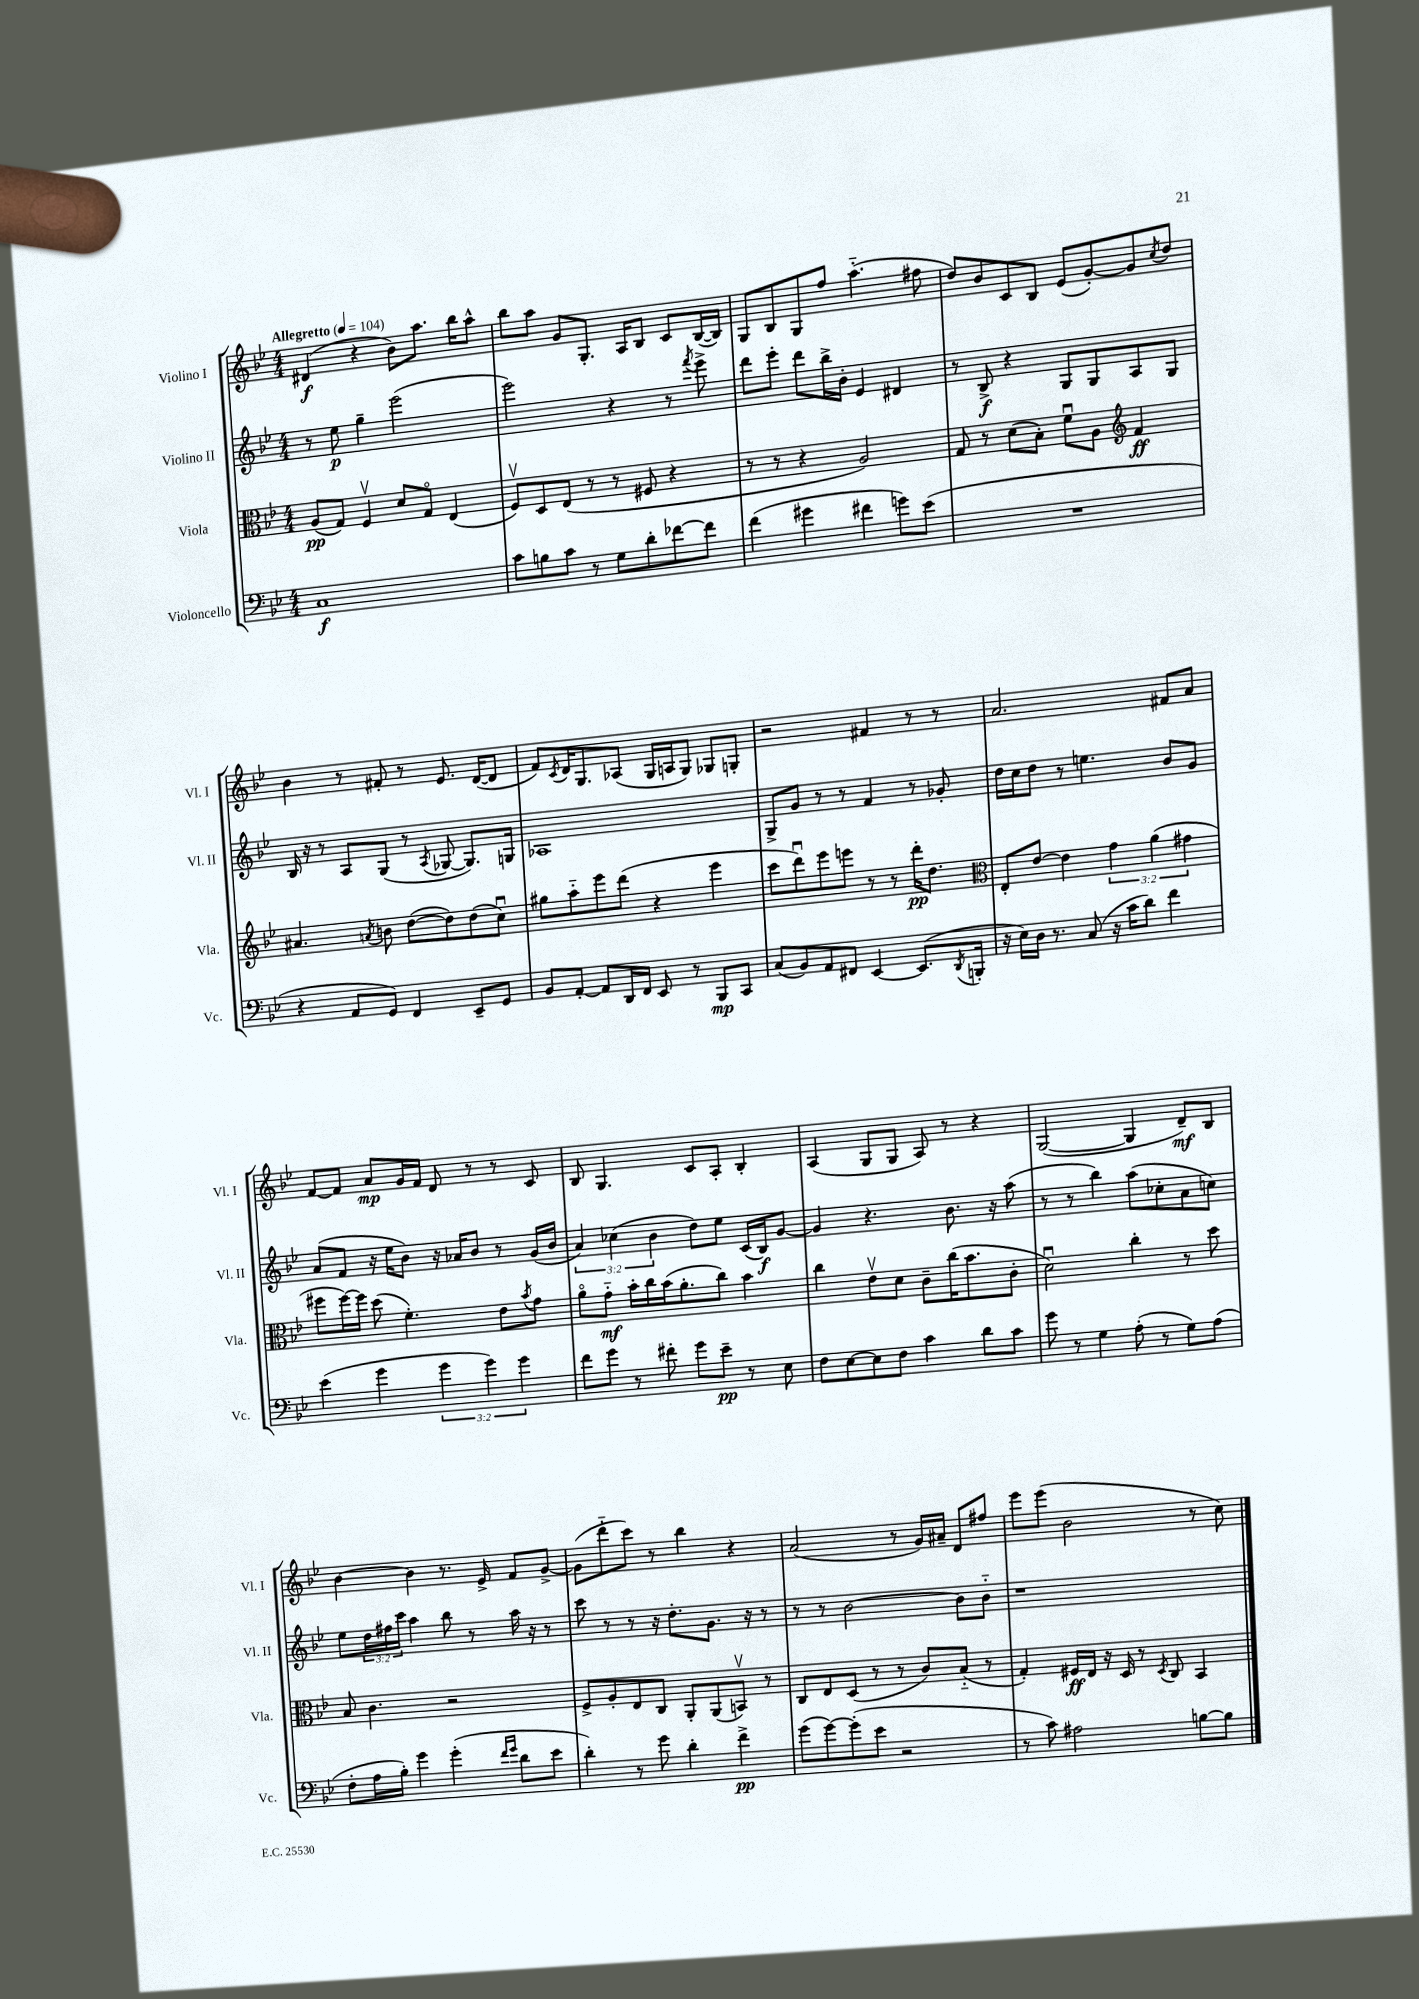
<<
\new StaffGroup <<
\new Staff = "s0" \with { instrumentName = "Violino I" shortInstrumentName = "Vl. I" } {
    \clef treble \key bes \major \numericTimeSignature \time 4/4 \tempo "Allegretto" 4 = 104
    dis'4\f( r4 bes'8) a''8. bes''16 a''8-^ |
    bes''8 a''8 g'8 g8.-. a16 bes8 c'8 bes16~( bes16) |
    g8 bes8 g8 f''8 a''4.-_( fis''8 |
    d''8) bes'8 c'8 bes8 ees'8( g'8~-.) g'8 \acciaccatura { c''8 } d''8 |
    bes'4 r8 fis'8-. r8 ees'8. d'16~( d'8 |
    f'8) \acciaccatura { c'8 } d'16 g8. aes8( g16 a16 g8) ges8 g8-. |
    r2 fis'4 r8 r8 |
    a'2. fis'8 a'8 |
    f'8~ f'8 a'8\mp g'16 f'16 d'8 r8 r8 c'8 |
    bes8 g4. c'8 a8-. bes4-. |
    a4( g8 g8 a8) r8 r4 |
    g2~( g4 d'8--\mf) bes8 |
    bes'4~ bes'4 r8. ees'16-> f'8 g'8~-> |
    g'8( d'''8-_ c'''8) r8 bes''4 r4 |
    a'2( r8 g'16) ais'16-- d'8 fis''8 |
    ees'''8 ees'''8( bes'2 r8 c''8) \bar "|." |
}
\new Staff = "s1" \with { instrumentName = "Violino II" shortInstrumentName = "Vl. II" } {
    \clef treble \key bes \major \numericTimeSignature \time 4/4 \override Staff.TupletNumber.text = #tuplet-number::calc-fraction-text
    r8 ees''8\p g''4-- ees'''2( |
    ees'''2) r4 r8 \acciaccatura { f'''8 } ees'''8-> |
    d'''8 ees'''8-. d'''8 bes''16-> bes'16-. ees'4 dis'4 |
    r8 bes8->\f r4 g8 g8 a8 g8 |
    bes16 r16 r8 a8 g8( r8 \acciaccatura { a8 } ges8~ ges8.) g16 |
    aes1 |
    g8-> g'8 r8 r8 f'4 r8 ges'8-. |
    d''16 c''16 d''8 r8 e''4. bes'8 g'8 |
    a'8( f'8 r16 ees''16 bes'8) r16 aes'16 bes'8 r8 g'16( bes'16 |
    \tuplet 3/2 { a'4) ces''4( bes'4 } d''8) ees''8 c'16( bes16\f) g'8~ |
    g'4 r4. bes'8. r16 a''8( |
    r8 r8 bes''4) a''8( ces''8-. a'8 c''8) |
    ees''8 \tuplet 3/2 { d''16 fis''16 c'''16 } a''4 bes''8 r8 a''16 r16 r8 |
    c'''8 r8 r8 r16 d''8.-. g'8. r16 r8 |
    r8 r8 bes'2~ bes'8 bes'8-_ |
    r1 \bar "|." |
}
\new Staff = "s2" \with { instrumentName = "Viola" shortInstrumentName = "Vla." } {
    \clef alto \key bes \major \numericTimeSignature \time 4/4 \override Staff.TupletNumber.text = #tuplet-number::calc-fraction-text
    a8\pp( g8) f4\upbow d'8 g8\flageolet ees4( |
    f8\upbow) d8 ees8( r8 r8 fis8 r4 |
    r8 r8 r4 a2) |
    g8 r8 d'8( bes8-.) f'8\downbow a8 \clef treble f'4\ff |
    ais'4. \acciaccatura { a'8 } b'8 d''8~( d''8) d''8( c''8\downbow) |
    gis''8 a''8-_ ees'''8 d'''8( r4 ees'''4 |
    c'''8 d'''8\downbow) ees'''8 e'''8 r8 r8 d'''16-.\pp d''8. |
    \clef alto ees8-. ees'8~ ees'4 \tuplet 3/2 { g'4 a'4( gis'4 } |
    fis''8 fis''16~) fis''16 d''8( f'4.-.) ees'8 \acciaccatura { bes'8 } g'8 |
    a'8\flageolet g'8-_\mf bes'16-. c''16 bes'16( a'8.-. c''8) bes'4 |
    c''4 ees'8\upbow d'8 c'8-- c''16( bes'8. c'8-. |
    d'2\downbow) c''4-. r8 d''8 |
    bes8 c'4. r2 |
    f8-> a8-. ees8 c8 a,8-. a,8( b,8\upbow) r8 |
    c8 ees8 d8( r8 r8 c'8) bes8-_( r8 |
    g4-.) fis16\ff ees16 r16 d16 r8 \acciaccatura { d8 } c8 bes,4 \bar "|." |
}
\new Staff = "s3" \with { instrumentName = "Violoncello" shortInstrumentName = "Vc." } {
    \clef bass \key bes \major \numericTimeSignature \time 4/4 \override Staff.TupletNumber.text = #tuplet-number::calc-fraction-text
    c1\f |
    c'8 b8 c'8 r8 g8 d'8-. fes'8~ fes'8 |
    f'4( gis'4 fis'4 g'8) ees'8( |
    R1 |
    r4 a,8 g,8) f,4 ees,8-- g,8 |
    bes,8 a,8~-. a,8 d,16 f,16 ees,8 r8 bes,,8\mp c,8 |
    c8( bes,8) a,8 fis,8 ees,4~ ees,8.( \acciaccatura { d,8 } b,,16-. |
    r16 ees16) d16 r8. c8( r16 c'16 d'8) f'4 |
    ees'4( g'4 \tuplet 3/2 { g'4 g'4) g'4 } |
    f'8 g'8 r8 fis'8-. g'8 ees'8--\pp r8 ees8 |
    f8 ees8~ ees8 f8 c'4 d'8 c'8 |
    g'8 r8 g4 a8-.( r8 g8) a8( |
    f8-. a16 bes16-.) g'4 g'4-.( \grace { f'16 g'16 } d'8 ees'8 |
    d'4-.) r8 g'8 d'4-. f'4->\pp |
    g'8( g'8~) g'8-.( ees'8 r2 |
    r8 c'8) ais2 b8~ b8 \bar "|." |
}
>>
>>
\layout { \context { \Score \remove "Bar_number_engraver" } }
